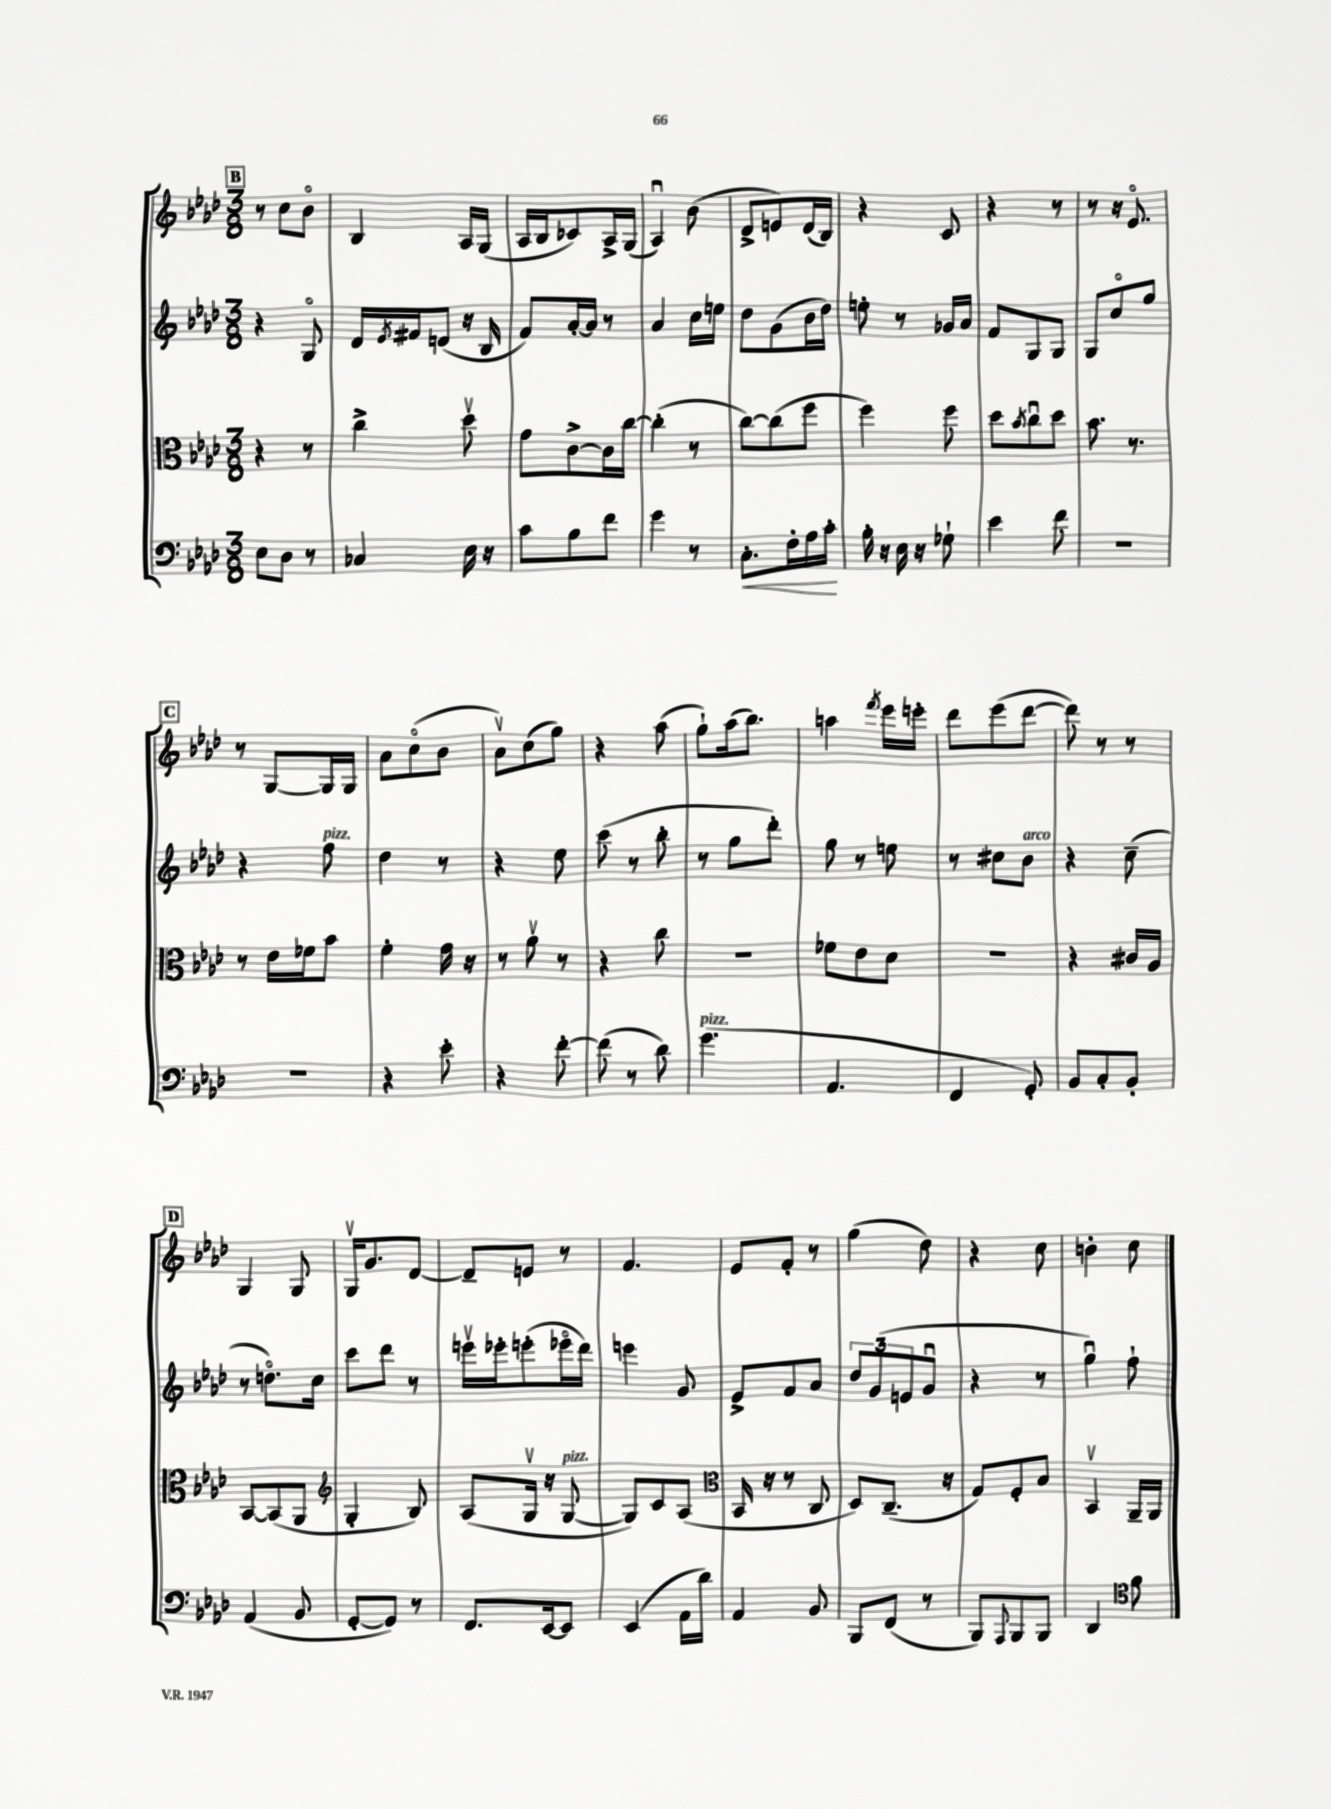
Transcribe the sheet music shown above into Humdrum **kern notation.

**kern	**kern	**kern	**kern
*staff4	*staff3	*staff2	*staff1
*clefF4	*clefC3	*clefG2	*clefG2
*k[b-e-a-d-]	*k[b-e-a-d-]	*k[b-e-a-d-]	*k[b-e-a-d-]
*M3/8	*M3/8	*M3/8	*M3/8
8E-	4r	4r	8r
8D-	.	.	8cc
8r	8r	8Go	8b-o
=	=	=	=
4C-	4cc^	16d-	4B-
.	.	8qe-	.
.	.	16f#	.
.	.	(8d	.
16E-	8dd-v	16r	16A-
16r	.	16B-	(16G
=	=	=	=
8c	8g	8f)	16A-
.	.	.	16B-
8B-	[8c^	[16a-'	8c-)
.	.	16a-]	.
8f	16c]	8r	16A-^
.	[16cc	.	(16G
=	=	=	=
4g	(4cc']	4a-	4A-u)
8r	8r	16cc	(8b-
.	.	16ee	.
=	=	=	=
8.C'	[8cc)	8dd-	8d-^
.	(8cc]	(8g	8e)
16F'	.	.	.
16A-	8ff	16b-	(16d-
16c'	.	16dd-)	16B-)
=	=	=	=
16B-'	4ff)	8ee'	4r
16r	.	.	.
16E-	.	8r	.
16r	.	.	.
8G-`	8ff	16g-	8c
.	.	16a-	.
=	=	=	=
4e-	8dd-	8f	4r
.	8qb-	.	.
.	8ccu	8G	.
8f	8dd-	8G	8r
=	=	=	=
4.r	8.b-	8G	8r
.	.	8cco	16r
.	8.r	.	8.e-o
.	.	8gg	.
=	=	=	=
4.r	8r	4r	8r
.	16e-	.	[8G
.	16f-	.	.
.	8b-	8ff	16G]
.	.	.	16G
=	=	=	=
4r	4f'	4dd-	8a-
.	.	.	(8cco
8e-'	16g	8r	8b-
.	16r	.	.
=	=	=	=
4r	8r	4r	8a-v)
.	8a-v	.	(8cc
[8f'	8r	8ee-	8gg)
=	=	=	=
(8f]	4r	(8ccc	4r
8r	.	8r	.
8d-)	8cc	8bb-'	(8aa-
=	=	=	=
(4.g	4.r	8r	8gg`)
.	.	8gg	(16aa-
.	.	.	8.bb-)
.	.	8ddd-')	.
=	=	=	=
4.AA-	8f-	8gg	4aa
.	8e-	8r	.
.	.	.	8qfff
.	8d-	8ee	16eee-
.	.	.	16eee'
=	=	=	=
4FF	4.r	8r	8ddd-
.	.	8cc#	(8eee-
8GG')	.	8b-	[8ddd-
=	=	=	=
8BB-	4r	4r	8ddd-])
8C'	.	.	8r
8BB-'	16c#	(8cc~	8r
.	16A-	.	.
=	=	=	=
(4AA-	[8BB-	8r	4G
.	(8BB-]	8.ddo)	.
8BB-	8AA-	.	8G
.	.	16cc	.
=	=	=	=
*	*clefG2	*	*
[8GG'	4G'	8ccc	16Gv
.	.	.	8.g
8GG])	.	8ddd-	.
8r	8B-)	8r	[8d-
=	=	=	=
8.FF	(8A-	16eeev	8d-~]
.	.	16eee-'	.
.	16Gv	(8eee'	8e
[16EE-	16r	.	.
8EE-]	[8G	16eee-o	8r
.	.	16ddd-)	.
=	=	=	=
(4EE-	8G])	4eee	4.f
.	8c	.	.
16AA-	(8A-	8g	.
16d-)	.	.	.
=	=	=	=
*	*clefC3	*	*
4AA-	16BB-	8e-^	8e-
.	16r	.	.
.	8r	8f	8f'
8BB-	8C	8a-	8r
=	=	=	=
8BBB-	8D-)	12dd-	(4gg
.	.	(12g	.
(8FF	(8.C~	.	.
.	.	12e	.
8r	.	8gu	8dd-)
.	16r	.	.
=	=	=	=
8BBB-)	8G)	4r	4r
8qqAAA-	.	.	.
8BBB-	8F'	.	.
8BBB-	8B-	8r	8cc
=	=	=	=
4DD-	4BB-v	4ggu)	4b'
*clefC4	*	*	*
8f	16AA-~	8ff`	8cc
.	16AA-	.	.
==	==	==	==
*-	*-	*-	*-
